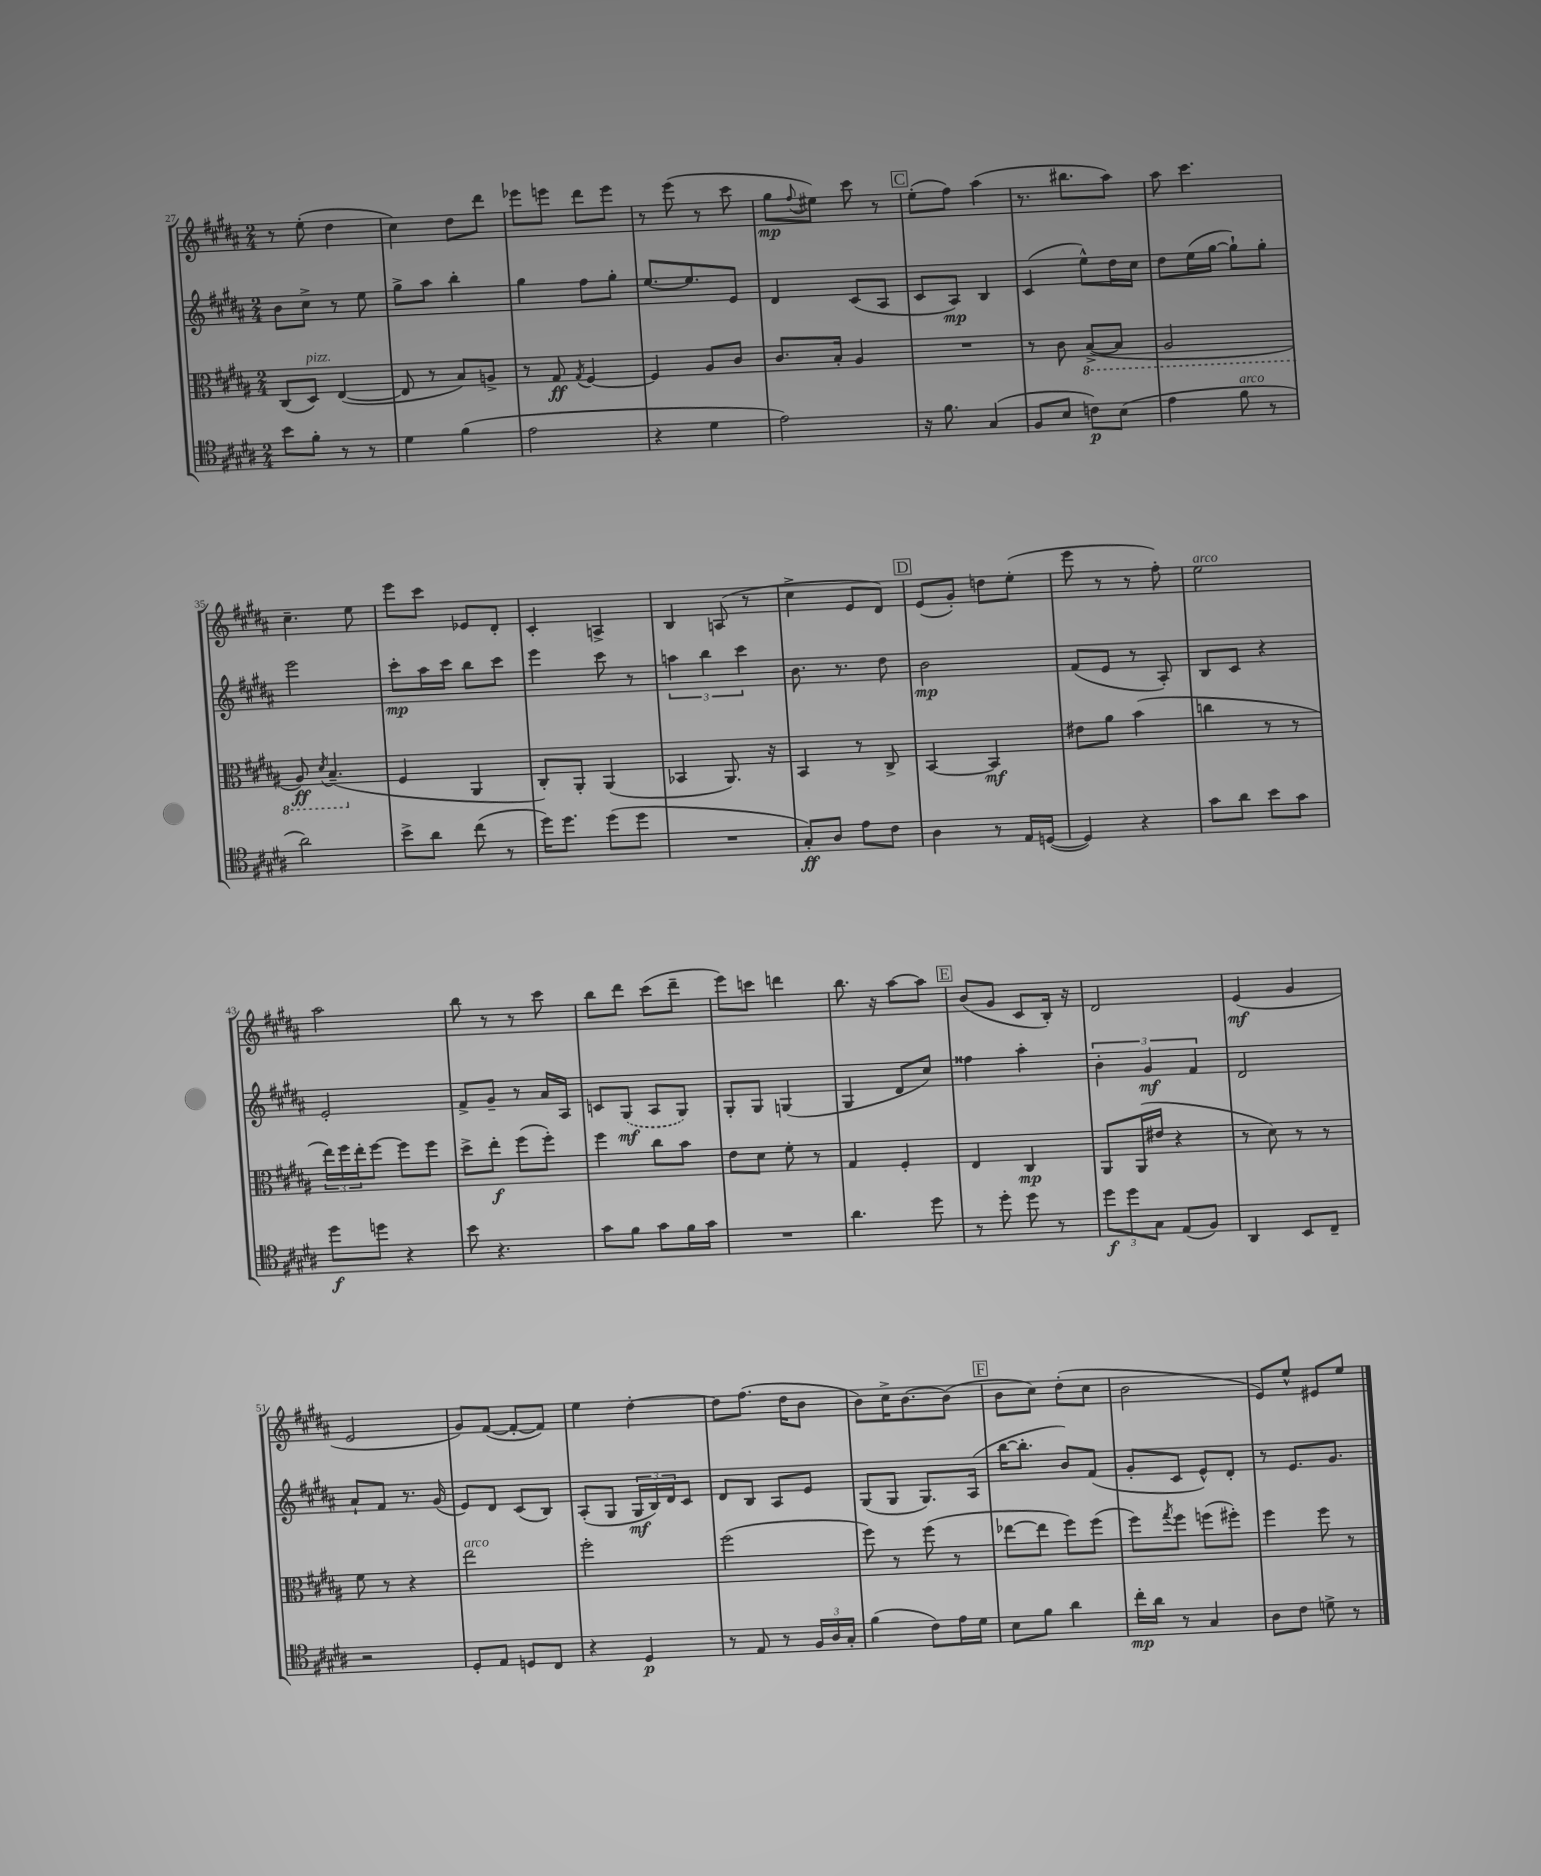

**kern	**dynam	**kern	**dynam	**kern	**dynam	**kern	**dynam
*part4	*part4	*part3	*part3	*part2	*part2	*part1	*part1
*staff4	*staff4	*staff3	*staff3	*staff2	*staff2	*staff1	*staff1
*clefC4	*	*clefC3	*	*clefG2	*	*clefG2	*
*k[f#c#g#d#a#]	*	*k[f#c#g#d#a#]	*	*k[f#c#g#d#a#]	*	*k[f#c#g#d#a#]	*
*M2/4	*	*M2/4	*	*M2/4	*	*M2/4	*
=27	=27	=27	=27	=27	=27	=27	=27
8b\L	.	(8C#/L	.	8b\L	.	8r	.
!	!	!LO:TX:a:i:t=pizz.	!	!	!	!	!
8f#'\J	.	8D#/J)	.	8cc#^\J	.	(8ee'\	.
8r	.	([4E/	.	8r	.	4dd#\	.
8r	.	.	.	8ee\	.	.	.
=28	=28	=28	=28	=28	=28	=28	=28
4d#\	.	8E/]	.	8gg#^\L	.	4cc#\)	.
.	.	8r	.	8aa#\J	.	.	.
(4f#\	.	8B/L)	.	4bb'\	.	8dd#\L	.
.	.	8An^/J	.	.	.	8ddd#\J	.
=29	=29	=29	=29	=29	=29	=29	=29
2e\	.	8r	.	4gg#\	.	8eee-X\L	.
.	.	8G#/	ff	.	.	8eeen\J	.
.	.	8qG#/	.	.	.	.	.
.	.	[4F#/	.	8ff#\L	.	8ddd#\L	.
.	.	.	.	8gg#'\J	.	8eee\J	.
=30	=30	=30	=30	=30	=30	=30	=30
4r	.	4F#/]	.	[8.ee/L	.	8r	.
.	.	.	.	.	.	(8eee\	.
.	.	.	.	8.ee/]	.	.	.
4d#\	.	8A#/L	.	.	.	8r	.
.	.	8c#/J	.	8e/J	.	8ccc#\	.
=31	=31	=31	=31	=31	=31	=31	=31
2e\)	.	8.c#/L	.	4d#/	.	8gg#\L	mp
.	.	.	.	.	.	8qqff#/	.
.	.	.	.	.	.	8ee#X\J)	.
.	.	16B'/Jk	.	.	.	.	.
.	.	4A#/	.	(8c#/L	.	8ccc#\	.
.	.	.	.	8A#/J	.	8r	.
!!LO:REH:place=s1:t=C
=32	=32	=32	=32	=32	=32	=32	=32
16r	.	2r	.	8c#/L	.	(8ee'\L	.
8.f#\	.	.	.	.	.	.	.
.	.	.	.	8A#/J)	mp	8ff#\J)	.
(4G#/	.	.	.	4B/	.	(4aa#\	.
=33	=33	=33	=33	=33	=33	=33	=33
8F#/L	.	8r	.	(4c#/	.	8.r	.
8B/J	.	8c#\	.	.	.	.	.
.	.	.	.	.	.	8.bb#X\L	.
*	*	*8ba	*	*	*	*	*
8cn\L)	p	([8BB^/L	.	8ee^^\L)	.	.	.
(8B\J	.	8BB/J]	.	16dd#\L	.	8aa#\J)	.
.	.	.	.	16cc#\JJ	.	.	.
=34	=34	=34	=34	=34	=34	=34	=34
4e\	.	2AA#/	.	8dd#\L	.	8aa#\	.
.	.	.	.	(16ee\L	.	4.ccc#\	.
.	.	.	.	[16gg#\JJ	.	.	.
!LO:TX:a:i:t=arco	!	!	!	!	!	!	!
8f#\	.	.	.	8gg#`\L])	.	.	.
8r	.	.	.	8gg#'\J	.	.	.
!!LO:LB:g=z
=35	=35	=35	=35	=35	=35	=35	=35
2a#\)	.	8AA#/)	ff	2eee\	.	4.cc#~\	.
.	.	8qD#/	.	.	.	.	.
.	.	(4.BB~/	.	.	.	.	.
.	.	.	.	.	.	8ee\	.
=36	=36	=36	=36	=36	=36	=36	=36
*	*	*X8ba	*	*	*	*	*
8b^\L	.	4F#/	.	8ccc#'\L	mp	8eee\L	.
8a#\J	.	.	.	16aa#\L	.	8ccc#\J	.
.	.	.	.	16ccc#\JJ	.	.	.
(8cc#\	.	4AA#/	.	8bb\L	.	8e-X/L	.
8r	.	.	.	8ccc#\J	.	8d#'/J	.
=37	=37	=37	=37	=37	=37	=37	=37
16dd#\KL)	.	8C#'/L)	.	4eee\	.	4c#'/	.
8.dd#\J	.	.	.	.	.	.	.
.	.	8AA#'/J	.	.	.	.	.
(8dd#\L	.	(4AA#/	.	8ccc#\	.	4An^/	.
8dd#\J	.	.	.	8r	.	.	.
=38	=38	=38	=38	=38	=38	=38	=38
2r	.	4BB-X/	.	6aan\	.	4B/	.
.	.	.	.	6bb\	.	.	.
.	.	8.AA#/)	.	.	.	(8An/	.
.	.	.	.	6ccc#\	.	.	.
.	.	.	.	.	.	8r	.
.	.	16r	.	.	.	.	.
=39	=39	=39	=39	=39	=39	=39	=39
8G#'/L)	ff	4BB/	.	8.b\	.	4cc#^\	.
8A#/J	.	.	.	.	.	.	.
.	.	.	.	8.r	.	.	.
8e\L	.	8r	.	.	.	8e/L	.
8c#\J	.	8C#^/	.	8dd#\	.	8d#/J)	.
!!LO:REH:place=s1:t=D
=40	=40	=40	=40	=40	=40	=40	=40
4A#\	.	[4BB/	.	2b\	mp	(8e/L	.
.	.	.	.	.	.	8g#'/J)	.
8r	.	4BB/]	mf	.	.	8ddn\L	.
16E/LL	.	.	.	.	.	(8ee'\J	.
([16Dn/JJ	.	.	.	.	.	.	.
=41	=41	=41	=41	=41	=41	=41	=41
4D/])	.	8e#X\L	.	(8f#/L	.	8eee\	.
.	.	8a#\J	.	8e/J	.	8r	.
4r	.	(4b\	.	8r	.	8r	.
.	.	.	.	8A#'/)	.	8ff#'\)	.
=42	=42	=42	=42	=42	=42	=42	=42
!	!	!	!	!	!	!LO:TX:a:i:t=arco	!
8g#\L	.	4ccn\	.	8B/L	.	2ee\	.
8a#\J	.	.	.	8c#/J	.	.	.
8b\L	.	8r	.	4r	.	.	.
8g#\J	.	8r	.	.	.	.	.
!!LO:LB:g=z
=43	=43	=43	=43	=43	=43	=43	=43
8dd#\L	f	24ee\LL)	.	2e'/	.	2aa#\	.
.	.	24ff#\	.	.	.	.	.
.	.	24ee'\J	.	.	.	.	.
8ddn\J	.	[8ff#\J	.	.	.	.	.
4r	.	8ff#\L]	.	.	.	.	.
.	.	8ff#\J	.	.	.	.	.
=44	=44	=44	=44	=44	=44	=44	=44
8b\	.	8dd#^\L	.	8f#^/L	.	8bb\	.
4.r	.	8ee'\J	f	8g#~/J	.	8r	.
.	.	(8ff#\L	.	8r	.	8r	.
.	.	8ff#'\J)	.	16a#/LL	.	8ccc#\	.
.	.	.	.	16A#/JJ	.	.	.
=45	=45	=45	=45	=45	=45	=45	=45
8g#\L	.	4ff#\	.	8cn/L	.	8bb\L	.
8f#\J	.	.	.	(8G#/J	mf	8ddd#\J	.
8g#\L	.	8cc#\L	.	8A#/L	.	(8ccc#\L	.
16f#\L	.	8b\J	.	8G#/J)	.	8ddd#~\J	.
16g#\JJ	.	.	.	.	.	.	.
=46	=46	=46	=46	=46	=46	=46	=46
2r	.	8e\L	.	8G#'/L	.	8eee\L)	.
.	.	8d#\J	.	8G#/J	.	8cccn\J	.
.	.	8f#'\	.	(4Gn/	.	4dddn\	.
.	.	8r	.	.	.	.	.
=47	=47	=47	=47	=47	=47	=47	=47
4.a#\	.	4G#/	.	4G#/	.	8.bb\	.
.	.	.	.	.	.	16r	.
.	.	4F#'/	.	8d#/L	.	[8aa#\L	.
8dd#\	.	.	.	8cc#/J)	.	8aa#\J]	.
!!LO:REH:place=s1:t=E
=48	=48	=48	=48	=48	=48	=48	=48
8r	.	4E/	.	4ff##X\	.	(8b/L	.
8dd#'\	.	.	.	.	.	8g#/J	.
8dd#\	.	4C#/	mp	4aa#'\	.	8c#/L	.
8r	.	.	.	.	.	16B'/Jk)	.
.	.	.	.	.	.	16r	.
=49	=49	=49	=49	=49	=49	=49	=49
12dd#\L	f	8AA#/L	.	6b'\	.	2d#/	.
12dd#\	.	.	.	.	.	.	.
.	.	(16AA#/L	.	.	.	.	.
12G#\J	.	.	.	6g#/	mf	.	.
.	.	16e#X/JJ	.	.	.	.	.
(8E/L	.	4r	.	.	.	.	.
.	.	.	.	6f#/	.	.	.
8F#/J)	.	.	.	.	.	.	.
=50	=50	=50	=50	=50	=50	=50	=50
4AA#/	.	8r	.	2d#/	.	(4e/	mf
.	.	8d#\)	.	.	.	.	.
8BB/L	.	8r	.	.	.	4g#/	.
8C#~/J	.	8r	.	.	.	.	.
!!LO:LB:g=z
=51	=51	=51	=51	=51	=51	=51	=51
2r	.	8f#\	.	8a#`/L	.	2e/	.
.	.	8r	.	8f#/J	.	.	.
.	.	4r	.	8.r	.	.	.
.	.	.	.	(16g#/	.	.	.
=52	=52	=52	=52	=52	=52	=52	=52
!	!	!LO:TX:a:i:t=arco	!	!	!	!	!
8D#'/L	.	2ee\	.	8e/L)	.	8g#/L)	.
8E/J	.	.	.	8d#/J	.	([8f#/J	.
8Dn/L	.	.	.	(8c#/L	.	8f#'/L_	.
8C#/J	.	.	.	8B/J)	.	8f#/J])	.
=53	=53	=53	=53	=53	=53	=53	=53
4r	.	2ff#'\	.	(8A#'/L	.	4ee\	.
.	.	.	.	8G#/J	.	.	.
4D#/	p	.	.	24G#/LL	mf	[4dd#'\	.
.	.	.	.	24B/)	.	.	.
.	.	.	.	24d#/J	.	.	.
.	.	.	.	8c#/J	.	.	.
=54	=54	=54	=54	=54	=54	=54	=54
8r	.	(2ff#\	.	8d#/L	.	8dd#\L]	.
8E/	.	.	.	8B/J	.	(8.ff#\J	.
8r	.	.	.	8A#/L	.	.	.
.	.	.	.	.	.	16dd#\KL	.
24F#/LL	.	.	.	8e/J	.	8b\J	.
24A#/	.	.	.	.	.	.	.
24G#'/JJ	.	.	.	.	.	.	.
=55	=55	=55	=55	=55	=55	=55	=55
(4f#\	.	8ff#\)	.	(8G#/L	.	8b\L)	.
.	.	8r	.	8G#/J	.	16cc#^\K	.
.	.	.	.	.	.	[8.b\	.
8c#\L)	.	(8ff#\	.	8.G#/L)	.	.	.
16e\L	.	8r	.	.	.	(8b\J]	.
16d#\JJ	.	.	.	(16A#/Jk	.	.	.
!!LO:REH:place=s1:t=F
=56	=56	=56	=56	=56	=56	=56	=56
8B\L	.	[8ee-X\L	.	[16bb\KL	.	8b\L	.
.	.	.	.	8.bb'\J]	.	.	.
8f#\J	.	8ee-\J]	.	.	.	8cc#\J)	.
4a#\	.	8ff#\L)	.	8b/L)	.	(8dd#'\L	.
.	.	(8ff#\J	.	(8f#/J	.	8cc#\J	.
=57	=57	=57	=57	=57	=57	=57	=57
16cc#'\LL	mp	8ff#\L)	.	8g#'/L	.	2b\	.
16a#\JJ	.	.	.	.	.	.	.
.	.	8qgg#/	.	.	.	.	.
8r	.	8ff#\J	.	8c#/J	.	.	.
4G#/	.	(8ffn\L	.	8e^^/L)	.	.	.
.	.	8ff#X'\J)	.	8d#'/J	.	.	.
=58	=58	=58	=58	=58	=58	=58	=58
8A#\L	.	4ff#\	.	8r	.	8e/L)	.
8c#\J	.	.	.	8.e/L	.	8ee^^/J	.
8dn^\	.	8ff#\	.	.	.	8e#X/L	.
.	.	.	.	8.g#/J	.	.	.
8r	.	8r	.	.	.	8ee/J	.
==	==	==	==	==	==	==	==
*-	*-	*-	*-	*-	*-	*-	*-
